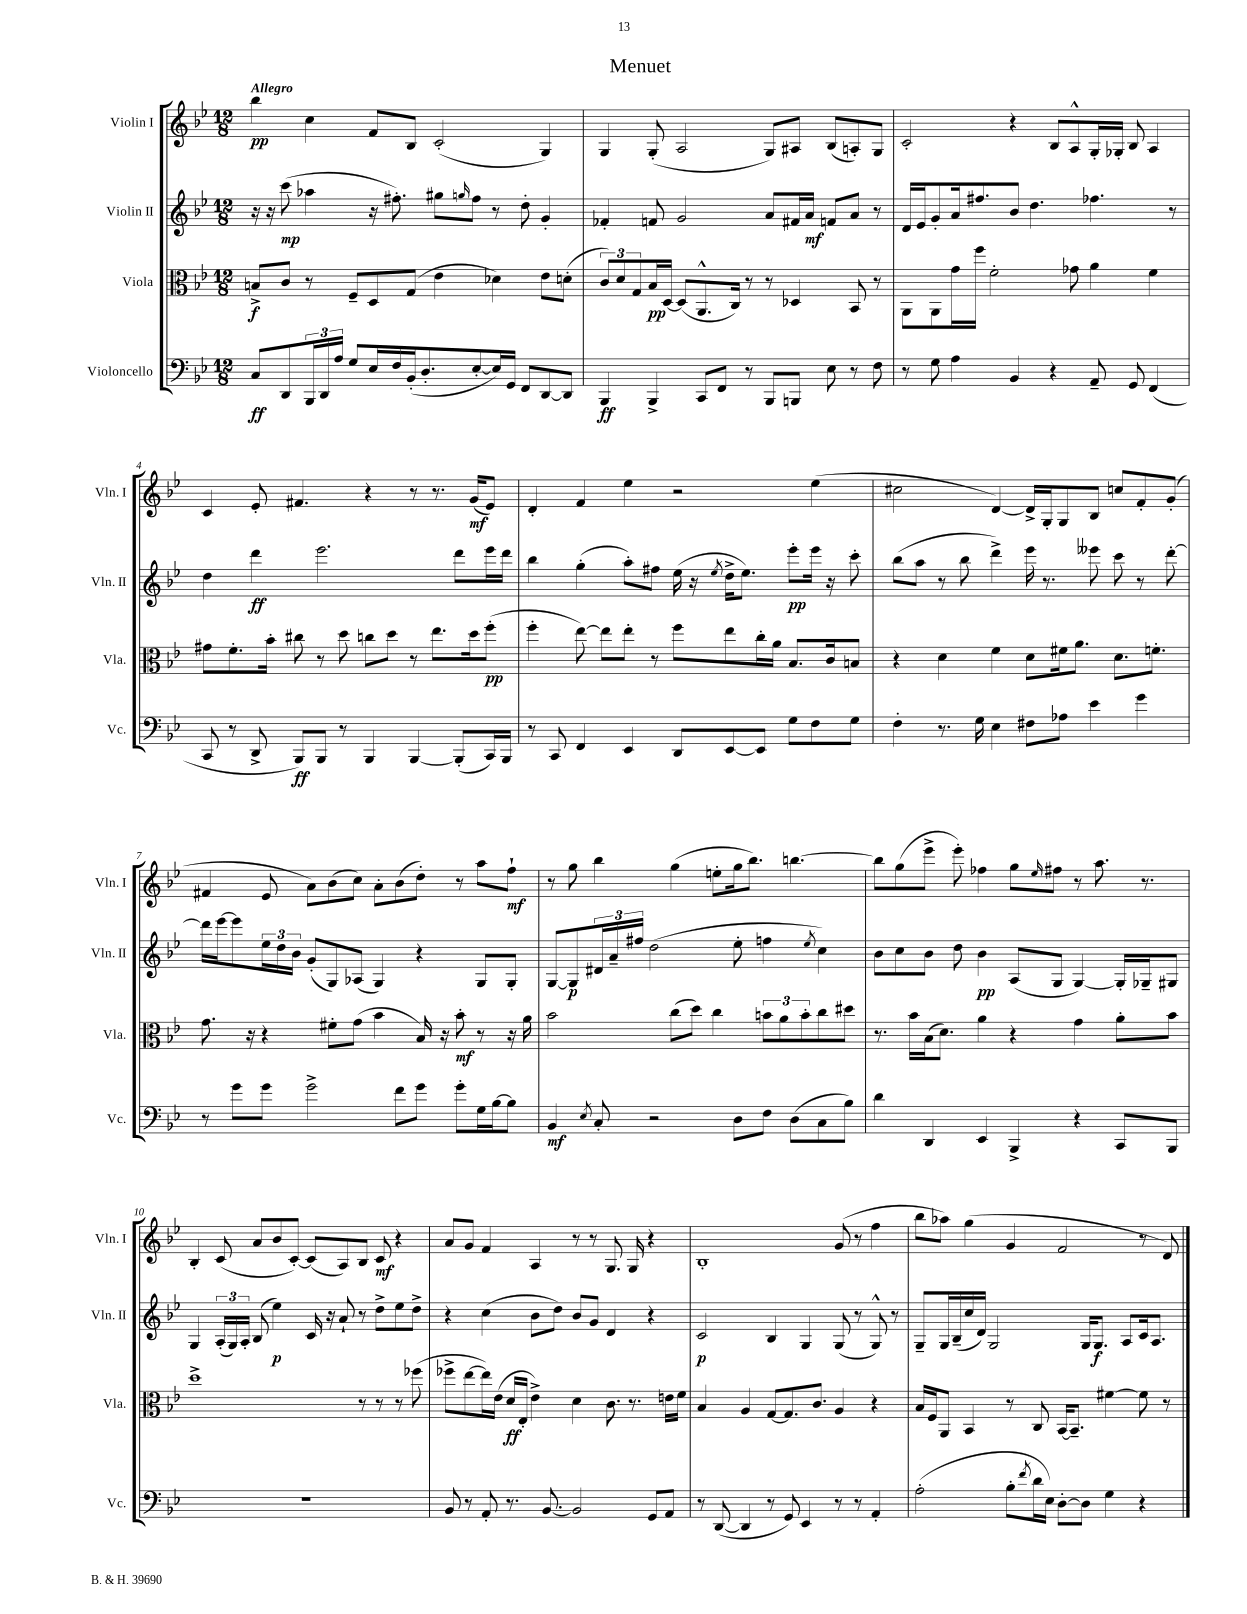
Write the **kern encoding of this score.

**kern	**kern	**kern	**kern
*staff4	*staff3	*staff2	*staff1
*clefF4	*clefC3	*clefG2	*clefG2
*k[b-e-]	*k[b-e-]	*k[b-e-]	*k[b-e-]
*M12/8	*M12/8	*M12/8	*M12/8
8C/L	8B^/L	16r	4bb-\
.	.	16r	.
8DD/	8c/J	(8ccc\	.
24BBB-/L	8r	4aa-\	4cc\
24DD/	.	.	.
24A/JJ	.	.	.
8G/L	8F~/L	.	.
16E-/L	8D/	16r	8f/L
16F/	.	8.ff#'\)	.
(16BB-'/J	(8G/J	.	8B-/J
8.D'/	.	.	.
.	4e-\	8gg#\L	(2c'/
.	.	16qqgg/	.
[8E-'/	.	8ff#\J	.
16E-/]L)	4d-\)	8r	.
16GG/JJ	.	.	.
8FF/L	.	8dd'\	.
[8DD/	8e-\L	4g'/	4G/)
8DD/]J	(8d'\J	.	.
=	=	=	=
4BBB-/	12c/L)	4f-'/	4G/
.	12d/	.	.
.	12G/	.	.
4BBB-^/	16B-/L	8f/	(8G'/
.	[16D/JJ	.	.
.	(8D/]L	2g/	2A/
8CC/L	8.AA^^/	.	.
8FF/J	.	.	.
.	16C/Jk)	.	.
8r	8r	.	.
8BBB-/L	8r	8a/L	8G/L)
8BBB/J	4D-/	16f#/L	8A#/J
.	.	16a/JJ	.
8E-\	.	8f/L	(8B-/L
8r	8BB-/	8a/J	8A'/)
8F\	8r	8r	8G/J
=	=	=	=
8r	8AA\L	16d/LL	2c'/
.	.	16e-/J	.
8G\	8AA\	8g'/	.
4A\	16g\L	16a/k	.
.	16ff\JJ	8.ff#/	.
.	2f'\	.	.
4BB-/	.	8b-/J	4r
.	.	4.dd\	.
4r	.	.	8B-/L
.	8g-\	.	8A^^/
8AA~/	4a\	4.ff-\	16G'/L
.	.	.	16G-'/JJ
8GG/	.	.	8B-/
(4FF/	4f\	.	4A/
.	.	8r	.
=	=	=	=
8CC/	8g#\L	4dd\	4c/
8r	8.f'\	.	.
8DD^/	.	4ddd\	8e-'/
.	16b-'\Jk	.	.
8BBB-/L)	8cc#\	.	4.f#/
8BBB-/J	8r	2.eee-\	.
8r	8dd\	.	.
4BBB-/	8cc\L	.	4r
.	8dd\J	.	.
[4BBB-/	8r	.	8r
.	8.ee-\L	.	8.r
(8BBB-'/]L	.	8ddd\L	.
.	16dd\k	.	(16g/LK
16CC/L)	(8ff'\J	16eee-\L	8e-/J)
16BBB-/JJ	.	16ddd\JJ	.
=	=	=	=
8r	4ff'\	4bb-\	4d'/
8CC/	.	.	.
4FF/	[8ee-\)	(4gg'\	4f/
.	8ee-\]L	.	.
4EE-/	8ee-'\J	8aa'\L)	4ee-\
.	8r	8ff#\J	.
8DD/L	8ff\L	(16ee-\	2r
.	.	16r	.
.	.	8qee-/	.
[8EE-/	8ee-\	16dd^\LK	.
.	.	8.ee-\J)	.
8EE-/]J	16cc'\L	.	.
.	16a\JJ	.	.
8G\L	8.B-/L	8eee-'\L	.
8F\	.	16eee-\Jk	(4ee-\
.	16c/k	16r	.
8G\J	8B/J	8ccc'\	.
=	=	=	=
4F'\	4r	(8bb-\L	2cc#\
.	.	8aa\J	.
8.r	4d\	8r	.
.	.	8bb-\	.
16G\	.	.	.
4E-\	4f\	4ddd^\)	[4d/)
8F#\L	8d\L	16eee-\	16d^/]LL
.	.	8.r	16G'/J
8A-\J	16f#\k	.	8G/
.	8.a\J	.	.
4e-\	.	8eee--\	8B-/J
.	8.d\L	8ccc\	8cc/L
4g\	.	8r	8f'/
.	8.f'\J	.	.
.	.	[8ddd'\	(8g'/J
=	=	=	=
8r	8.g\	16ddd\]LL	4f#/
.	.	[16eee-\J	.
8g\L	.	8eee-\]	.
.	16r	.	.
8g\J	4r	24ee-\L	8e-/
.	.	24dd\	.
.	.	24b-\JJ	.
2g^\	.	(8g'/L	8a\L)
.	8f#'\L	8G/)	(8b-\
.	(8g\J	(8A-/J	8cc\J)
.	4b-\	4G/)	8a'\L
8f\L	.	.	(8b-\
8g\J	16B-/)	4r	8dd'\J)
.	16r	.	.
8g'\L	8b-'\	.	8r
16G\L	8r	8G/L	8aa\L
[16B-\J	.	.	.
8B-\]J	16r	8G'/J	8ff`\J
.	16a\	.	.
=	=	=	=
4BB-/	2b-\	[8G/L	8r
.	.	8G/]	8gg\
8qE-/	.	.	.
8C'/	.	24d#/L	4bb-\
.	.	24a~/	.
.	.	24ff#/JJ	.
2r	.	(2dd\	.
.	(8cc\L	.	(4gg\
.	8dd\J)	.	.
.	4cc\	.	8ee'\L
8D\L	.	8ee-'\	16gg\k
.	.	.	8.bb-\J)
8F\J	12b\L	4ff\	.
.	12a\	.	.
(8D\L	.	.	[4.bb\
.	12b'\	.	.
.	.	8qee-/	.
8C\	8cc\	4cc\)	.
8B-\J)	8dd#\J	.	.
=	=	=	=
4d\	8.r	8b-\L	8bb\]L
.	.	8cc\	(8gg\
.	16b-\LL	.	.
4DD/	(16B-\J	8b-\J	8eee-^\J
.	8.d\J)	.	.
.	.	8dd\	8eee-'\)
4EE-/	4a\	4b-\	4ff-\
4BBB-^/	4r	(8A/L	8gg\L
.	.	.	16qqee-/
.	.	8G/J	8ff#\J
4r	4g\	[4G/)	8r
.	.	.	8.aa\
8CC/L	8a'\L	16G'/]LL	.
.	.	16G-~/J	8.r
8BBB-/J	8b-\J	8G#/J	.
=	=	=	=
1.r	1dd^	4G/	4B-'/
.	.	(24A'/LL	(8c/
.	.	24G/)	.
.	.	24A'/JJ	.
.	.	(8B-/	8a/L
.	.	4ee-\)	8b-/
.	.	.	[8c'/J)
.	.	16c/	(8c/]L
.	.	16r	.
.	.	8a`/	8A/)
.	8r	8r	8B-/J
.	8r	8dd^\L	8c/
.	8r	8ee-\	4r
.	(8ff-\	8dd^\J	.
=	=	=	=
8BB-/	8ff-^\L	4r	8a/L
8r	[8ee-\	.	8g/J
8AA'/	16ee-\]L)	(4cc\	4f/
.	(16e-\JJ	.	.
8.r	16d/LL	.	.
.	16E-'/JJ	.	.
.	4e-^\)	8b-\L	4A/
[8.BB-/	.	.	.
.	.	8dd\J)	.
2BB-/]	4d\	8b-/L	8r
.	.	8g/J	8r
.	8.c\	4d/	8.G/
.	8.r	.	16G/
8GG/L	.	4r	4r
8AA/J	16e\LL	.	.
.	16f\JJ	.	.
=	=	=	=
8r	4B-/	2c/	1B-'
([8DD/	.	.	.
4DD/]	4A/	.	.
8r	[8G/L	4B-/	.
8GG/)	8.G/]	.	.
4EE-/	.	4G/	.
.	8.c/J	.	.
8r	4A/	(8G/	(8g/
8r	.	8r	8r
4AA'/	4r	8G^^/)	4ff\
.	.	8r	.
=	=	=	=
(2A'\	16B-/LL	8G~/L	8bb-\L
.	16F/J	.	.
.	8AA/J	16G/L	8aa-\J)
.	.	(16B-~/	.
.	4BB-/	16cc/	(4gg\
.	.	16d/JJ)	.
.	.	2G/	.
8B-'\L	8r	.	4g/
8qf/	.	.	.
16d\L	8C/	.	.
16E-\JJ)	.	.	.
[8D'\L	[16BB-/LK	.	2f/
.	8.BB-~/]J	.	.
8D\]J	.	16G/LK	.
.	.	8.G/J	.
4G\	[4f#\	.	.
.	.	8A/L	.
4r	8f#\]	16c/k	8r
.	.	8.A/J	.
.	8r	.	8d/)
==	==	==	==
*-	*-	*-	*-
